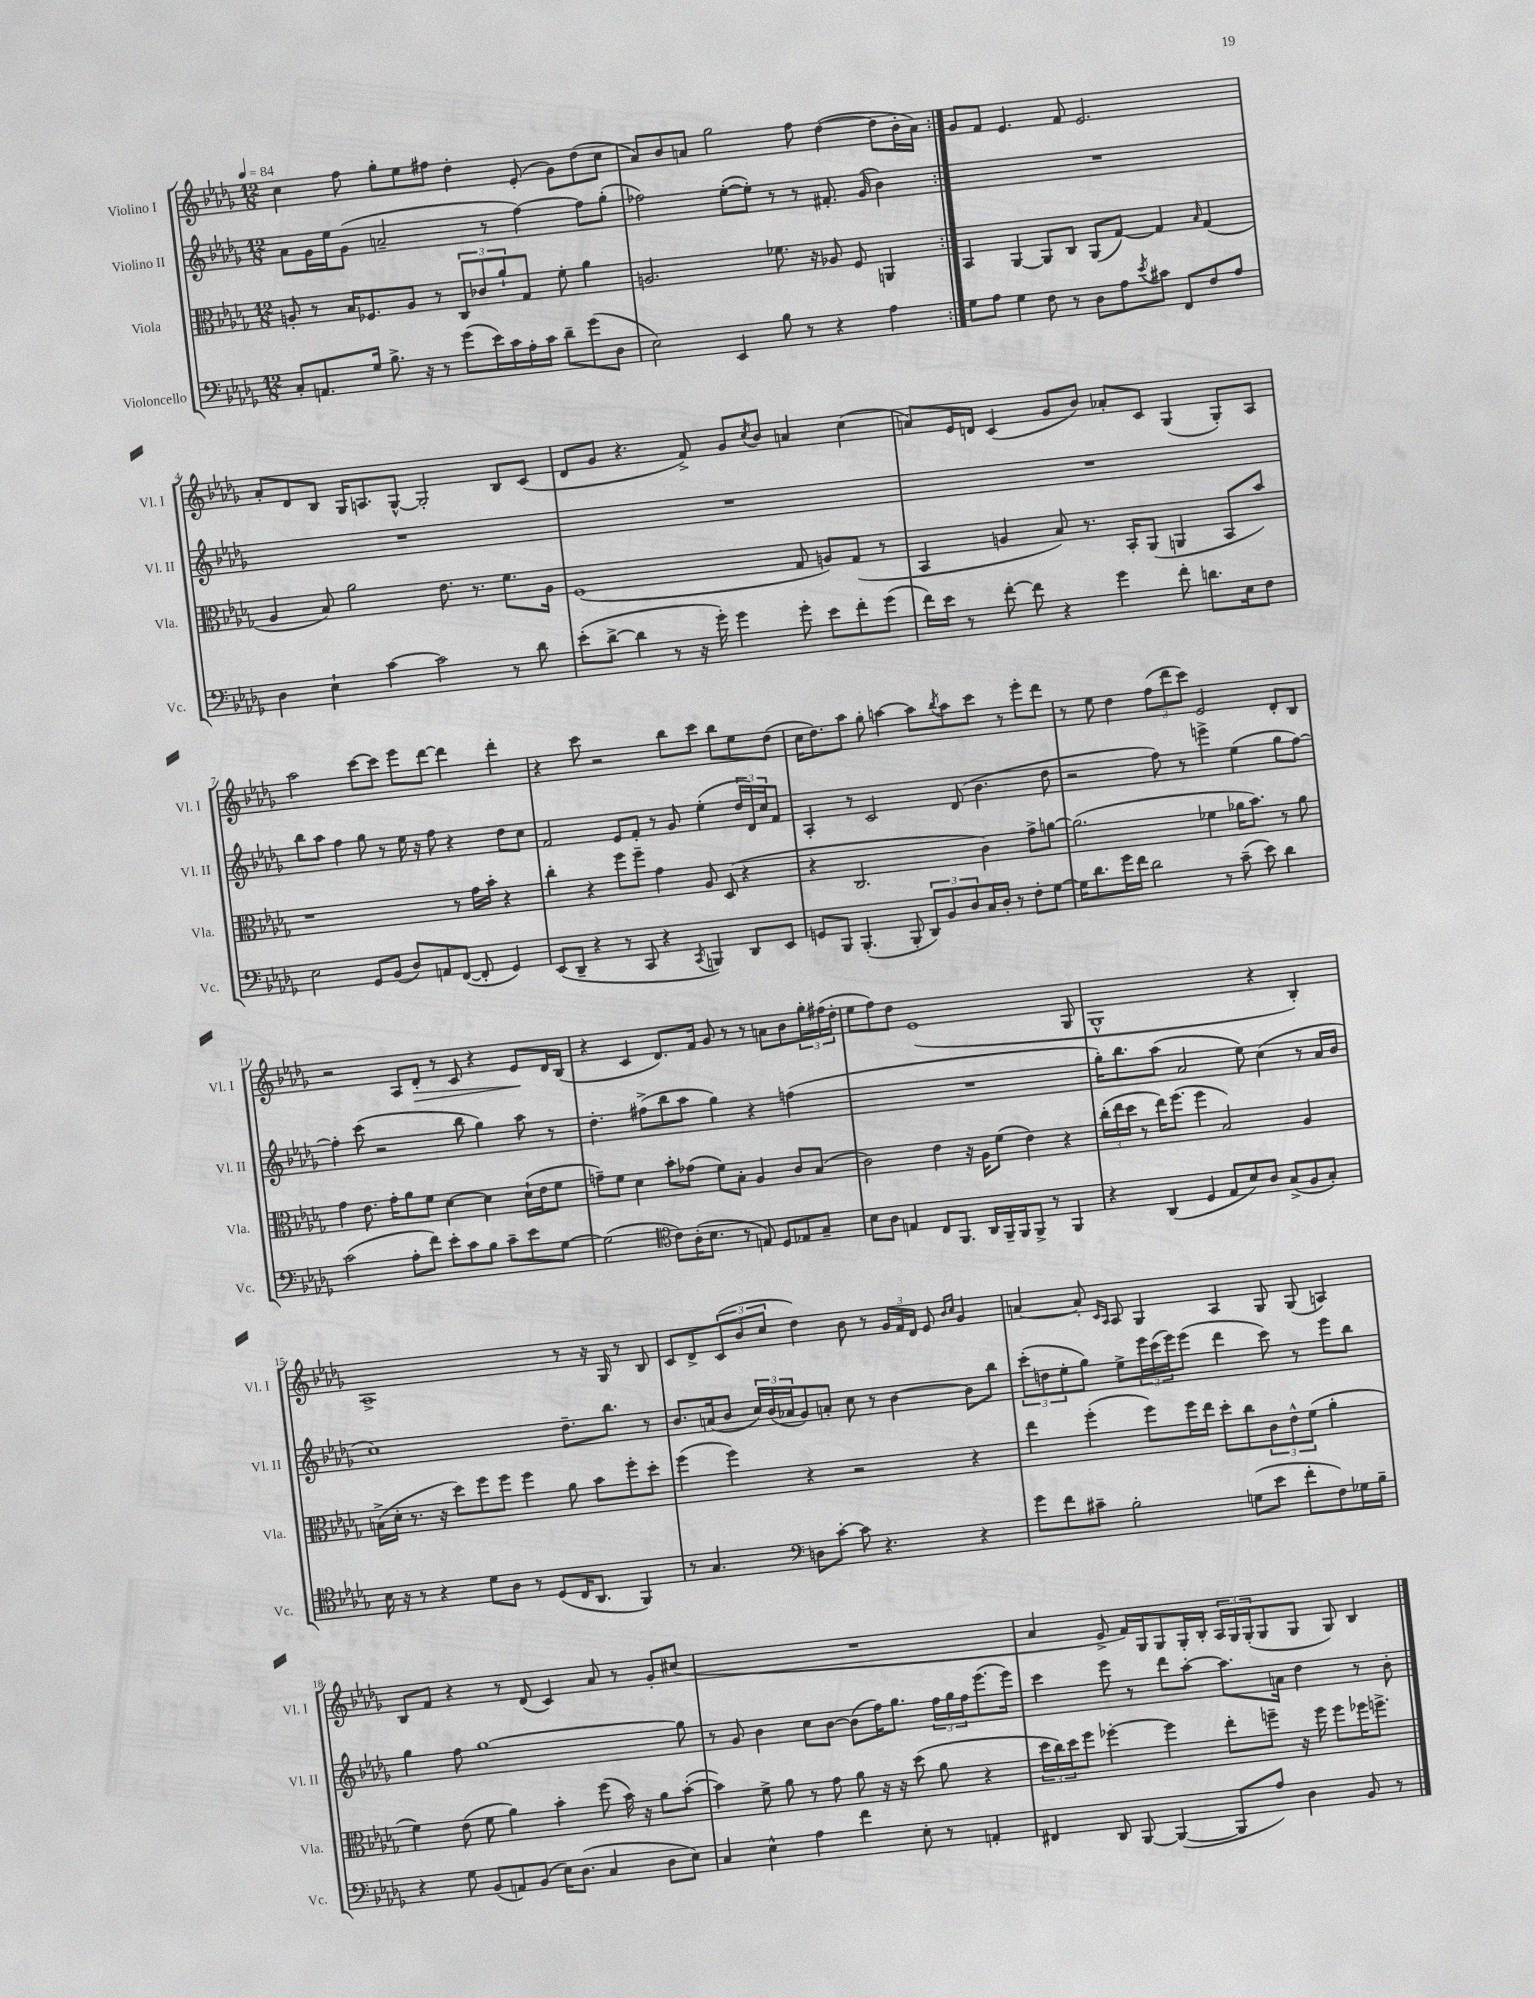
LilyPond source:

<<
\new StaffGroup <<
\new Staff = "s0" \with { instrumentName = "Violino I" shortInstrumentName = "Vl. I" } {
    \clef treble \key des \major \numericTimeSignature \time 12/8 \tempo 4 = 84
    \repeat volta 2 { c''4 f''8 ges''8-. ees''8 fis''8 des''4-. ees'8-.( ges'8) des''8( c''8 |
    aes'8) bes'8 a'8 ges''2 f''8 des''4~( des''8 bes'16-. a'16) | }
    ges'8 f'8 ees'4. f'8 ees'2. |
    aes'8-. des'8 bes8 ges16 a8. ges8~-^ ges2-. bes8 c'8( |
    des'8 ges'8 r4. f'8->) ges'8 \acciaccatura { c''8 } bes'8 a'4 c''4( |
    a'8) ees'16 d'16 c'4( ges'8 bes'8) aes'8-. c'8 ges4( ges8-.) aes8 |
    aes''2 c'''8~ c'''8 ees'''8 des'''8~ des'''4 des'''4-. |
    r4 c'''8 r2 bes''8 c'''8 bes''8 ees''8 des''8( |
    c''16 des''8.) aes''8 ges''8-. a''4~ a''8 \acciaccatura { bes''8 } a''8 c'''8 r8 ees'''8-. des'''8 |
    r8 ees''8 des''4 \tuplet 3/2 { f''8( des'''8 c'''8) } ees'2 des'8-. bes8 |
    r2 aes8 des'8-.\> r8 c'8 r4 ees'8\! des'16 bes16( |
    r4 c'4 des'8.) f'16 ges'8 r8 r8 a'8 bes'8 \tuplet 3/2 { ges''16-. fis''16( des''16-. } |
    ees''8 f''8) des''8 ees'1( ges8 |
    ges1-^ r4 bes4-.) |
    aes1-> r8 r16 ges16 r8 bes8 |
    c'8 des'8-> \tuplet 3/2 { c'8( bes'8 c''8 } des''4) bes'8 r8 \tuplet 3/2 { ges'16 f'16 des'16 } ees'8 \grace { bes'16 c''16 } ges'4 |
    a'4~ a'8-. \grace { c'16 aes16 } aes8 ges4 aes4 ges8 ges8( a4) |
    bes8 f'8 r4 r8 des'8( c'4) aes'8 r8 ges'8-. cis''8( |
    R1. |
    aes'4 ees'8-> f'16) ges16 ges8 ges16-. bes16-. \tuplet 3/2 { aes16 ges16 ges16-.( } ges8 ges8 ges8) bes4 \bar "|." |
}
\new Staff = "s1" \with { instrumentName = "Violino II" shortInstrumentName = "Vl. II" } {
    \clef treble \key des \major \numericTimeSignature \time 12/8
    \repeat volta 2 { aes'8 ges'16 ees''16 ges'8( a'2-- r8 f''4~) f''8 ges''8-.( |
    fes''2) ees''8~-.( ees''8-.) r8 r8 fis'8.-. ges'16( bes'4) | }
    R1. |
    R1. |
    R1. |
    R1. |
    bes''8 aes''8 f''4 ges''8 r8 ees''16 r16 f''8 r4 des''8 c''8 |
    f'2 ees'8 f'8-. r8 ges'8 ees''4-.( \tuplet 3/2 { des''16 des'16) c''16 } f'8 |
    aes4-. r8 c'2 des'8( bes'4. des''8 |
    r2 f''8) r8 e'''4-> ees''4( ges''8 f''8~) |
    f''4-. c'''8( r2 bes''8 ges''4) aes''8 r8 |
    des''4.-. fis''8->( bes''8 aes''8 ges''4) r4 f''4( |
    R1. |
    ges''16-.) bes''8. aes''8( aes'2 ees''8) c''4( r8 aes'16 bes'16 |
    c''1) des''8.-- bes''8. r8 |
    bes'8. a'16( bes'8 \tuplet 3/2 { c''16) bes'16( aes'16 } ges'8) a'8-. c''8 r8 bes'4~ bes'8 bes''8 |
    \tuplet 3/2 { c'''8-.( d''8 ees''8-. } ges''8) ees''8-> \tuplet 3/2 { ees'''16 c'''16( ees'''16) } ees'''8( des'''4 c'''8) r8 ees'''8 bes''8 |
    ges''4 f''8 ges''1~ ges''8 |
    r8 ges'8 bes'4 c''8 bes'8~ bes'8( f''16) ges''8. \tuplet 3/2 { f''16 ges''16 f''16 } ees'''8.( ees'''16) |
    c'''4 ees'''8 r8 des'''8 aes''8~-. aes''8. a'16 des''4 r8 bes'8-. \bar "|." |
}
\new Staff = "s2" \with { instrumentName = "Viola" shortInstrumentName = "Vla." } {
    \clef alto \key des \major \numericTimeSignature \time 12/8
    \repeat volta 2 { a8-. r8 bes16 fes8. a8 r8 \tuplet 3/2 { c8 ces'8 aes'8-! } ges8 f'8-. aes'4 |
    a2. fes'8. r16 aes8 f8 a,4 | }
    bes,4 aes,4~ aes,8 c8 aes,8( ges8~) ges4 \grace { bes16 } ges4( |
    aes4 bes8) aes'2 ees'8. r8. f'8. aes16 |
    f1( ges8 a8) ges8( r8 |
    bes,4 a4 bes8) r8. bes,16-. aes,8( a,4 bes,8 bes'8) |
    r1 r8 ges'16 bes'16-. r4 |
    c''4-. r4 f''8 f''8-- ges'4 aes8 des8( r4 |
    r4 c2. c'4) ges'8-> a'8~ |
    a'2.( fes'4 aes'16 bes'8.) r8 aes'8 |
    ges'4 ees'8. ges'16-. aes'8 f'8 des'4~ des'4 des'16-!( ees'16 f'8 |
    g'8--) f'8 des'4 bes'8-. ges'8( f'8) bes8-. aes4 c'8 bes8( |
    c'2) ees'4 r16 aes16 f'8( ees'4) r4 |
    \tuplet 3/2 { c''16-.( ees''16 des''16 } r8 ees''16) f''8.( f''4 bes2) aes4 |
    b16->( des'16-. r8. r16 des''8) f''8 f''8 f''4 aes'8 bes'8 f''8-. des''8-. |
    f''4( f''4) r4 r2 r4 |
    ees''4 f''4-.( f''8) f''16 ees''16 des''8-. c''8 \tuplet 3/2 { c'8 ees'8-^ f'8( } aes'4-. |
    f'4) ees'8( f'8 aes'4) bes'4-. f''8( bes'16) r16 aes'8 bes'8~-.( |
    bes'4) f'8-> aes'8 r8 ges'8 aes'8 r16 r16 des''8( aes'8 r4 |
    \tuplet 3/2 { des''16 c''16) des''16 } f''8 fes''4~-. fes''4 ees''8-. f''8-- r16 f''16 f''8 fes''16 f''8.-> \bar "|." |
}
\new Staff = "s3" \with { instrumentName = "Violoncello" shortInstrumentName = "Vc." } {
    \clef bass \key des \major \numericTimeSignature \time 12/8
    \repeat volta 2 { c8-. a,8. ges16 bes8.-> r16 r8 ges'8( ees'16) c'16 aes16-. c'16 des'8-- ges'8( des8 |
    ees2) ees,4 bes8 r8 r4 aes4 | }
    ges8 aes8 ges4 f8 r8 des8 aes8 \acciaccatura { ees'8 } cis'8 f,8 f8 aes8 |
    des4 ees4-! c'4~ c'2 r8 des'8 |
    ees'8-.( des'8~-> des'4 r8 r16 ges'16-.) ges'4 ges'8-. ees'8 f'8-. ges'8( |
    f'16) ees'16 r8 f'8~-. f'8 r4 ges'4 f'8-. d'8. ees16 f8 |
    ees2 ges,8 bes,8( des8) a,8 f,8~( f,8-. ges,4) |
    ees,8( des,8-- r4 r8 c,8 r4 \acciaccatura { c,8 } b,,4) des,8 ees,8 |
    g,8 bes,,8 bes,,4.-.( bes,,8-. \tuplet 3/2 { des,8) bes,8 des8 } c16 des16-. r8 f8-. ges8~ |
    ges16 des'8. ges'16 f'16 des'2 r8 c'8--( ees'8) des'4 |
    c'2( aes8-. f'8) ees'8-. c'8 bes8 c'8-- ees'8 ges8~ |
    ges2( \clef tenor c'8) aes16-.( bes8. r8 e8) des8 ees8 ges8-- |
    bes8 aes8 e4 c8 f,8. aes,16 f,16-- f,16 f,8-> r8 f,4 |
    r4 aes,4( des4 ees8 bes8) aes8 ges8->( f8 ges8-.) |
    bes16 r16 r8 r4 des'8 aes8 r8 des8( c16 aes,8. f,4) |
    r8 ges4. \clef bass d8 c'8~-. c'8 r4. r4 |
    ges'8 f'8 cis'8-- bes2-. g8( ees'8 f'8-. f8) ges16 bes16-- |
    r4 ges8 bes,8( a,8) bes,8( ees16) des8.( c4 des8 ees8) |
    c4 ees4-^ aes4 f'4 ees8-. r8 a,4-. |
    fis,4 des,8 bes,,8~ bes,,4~( bes,,8 aes8) des4 bes,8 r8 \bar "|." |
}
>>
>>
